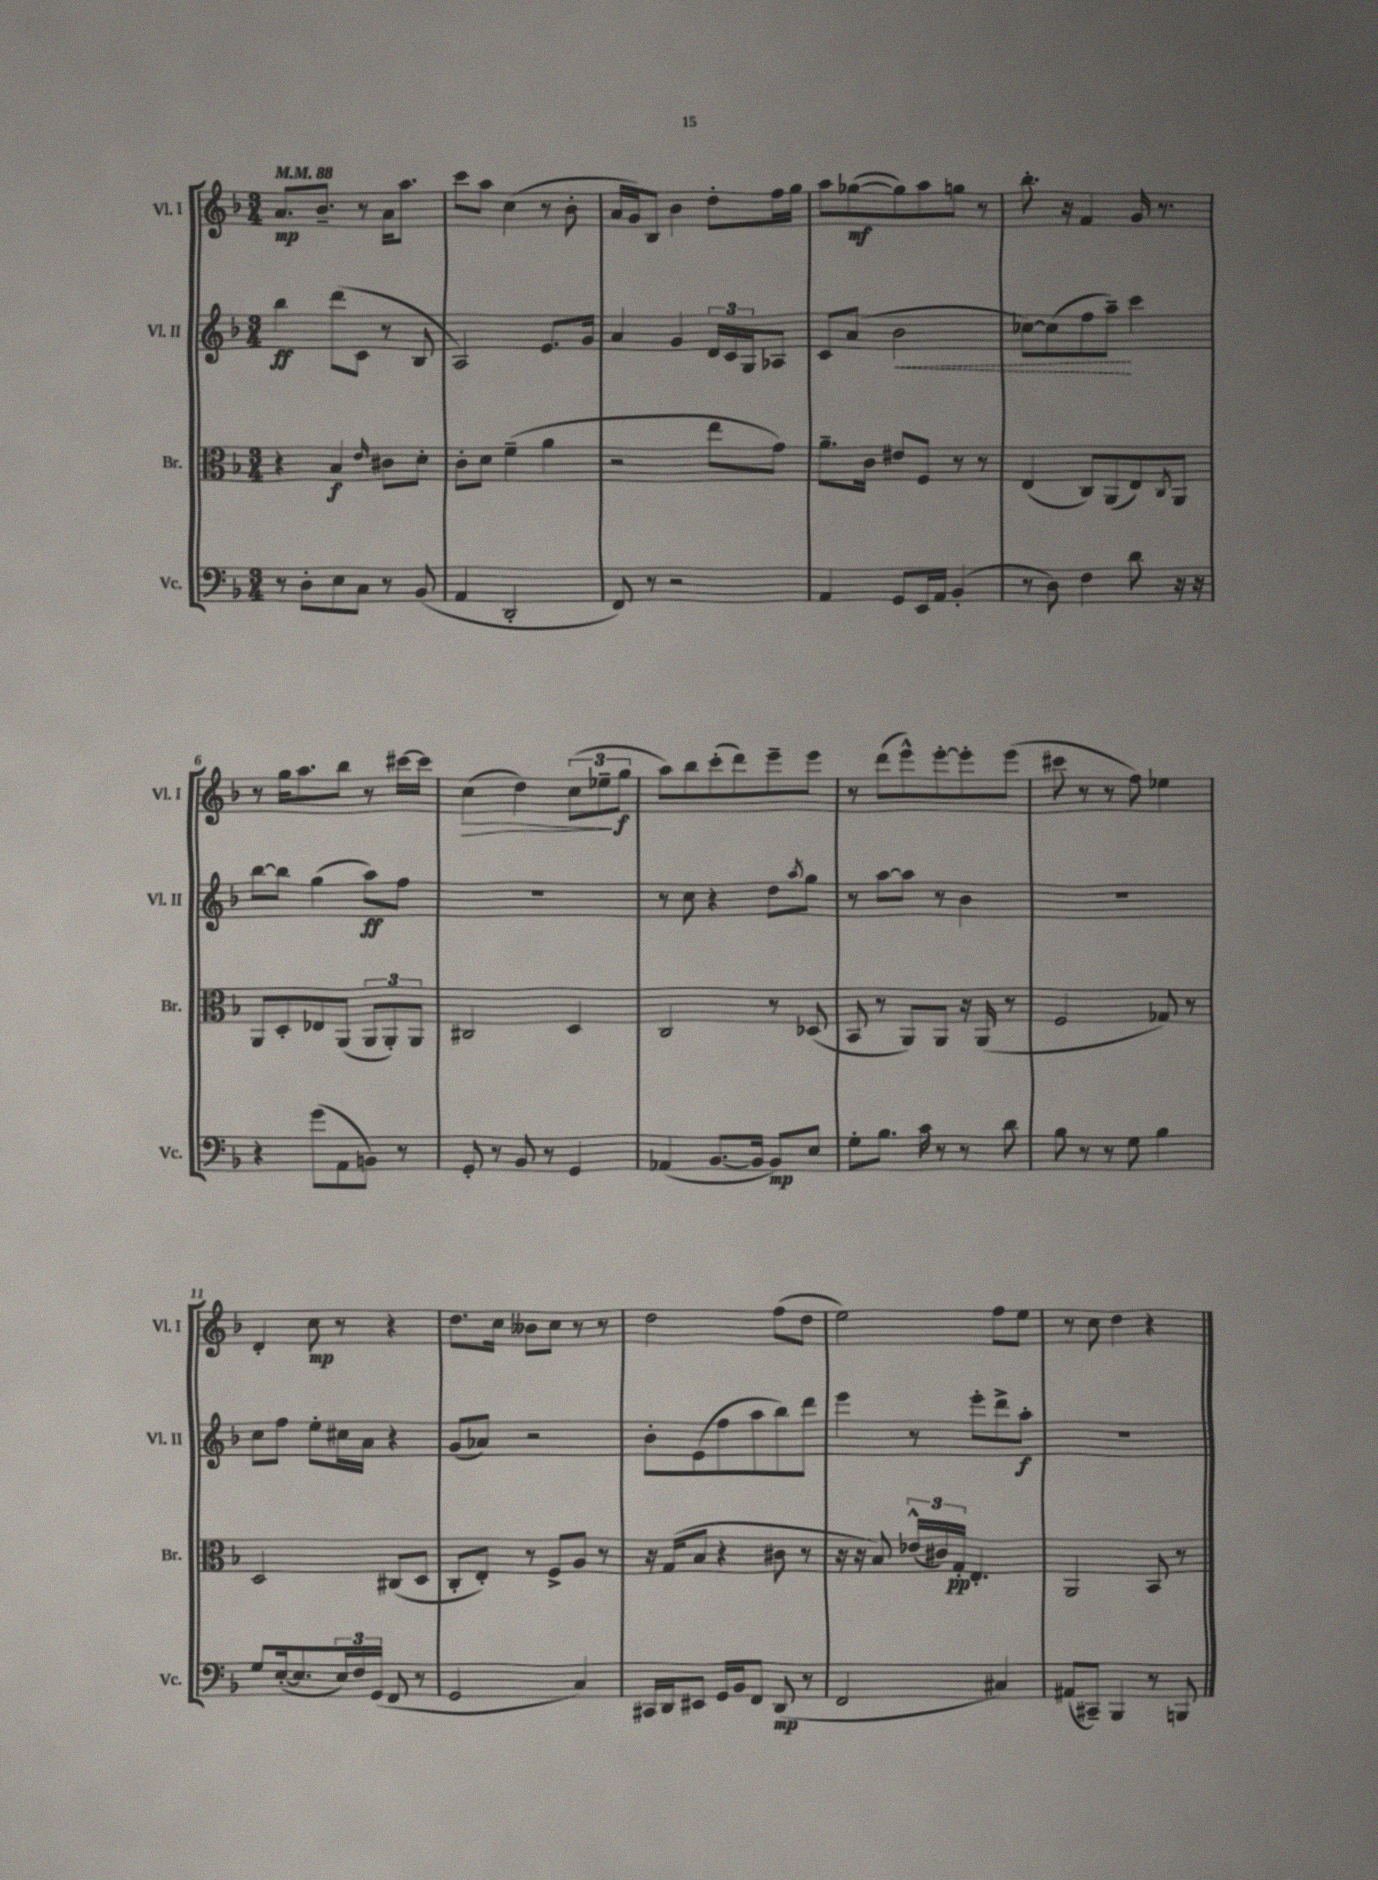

**kern	**dynam	**kern	**dynam	**kern	**dynam	**kern	**dynam
*part4	*part4	*part3	*part3	*part2	*part2	*part1	*part1
*staff4	*staff4	*staff3	*staff3	*staff2	*staff2	*staff1	*staff1
*I"Vc.	*	*I"Br.	*	*I"Vl. II	*	*I"Vl. I	*
*I'Vc.	*	*I'Br.	*	*I'Vl. II	*	*I'Vl. I	*
*clefF4	*	*clefC3	*	*clefG2	*	*clefG2	*
*k[b-]	*	*k[b-]	*	*k[b-]	*	*k[b-]	*
*M3/4	*	*M3/4	*	*M3/4	*	*M3/4	*
*MM88	*	*MM88	*	*MM88	*	*MM88	*
=1	=1	=1	=1	=1	=1	=1	=1
8r	.	4r	.	4bb-\	ff	8.a/L	mp
8D'\L	.	.	.	.	.	.	.
.	.	.	.	.	.	8.b-~/J	.
8E\	.	4B-/	f	(8ddd\L	.	.	.
8C\J	.	.	.	8c\J	.	8r	.
.	.	16qqe/	.	.	.	.	.
8r	.	8c#X\L	.	8r	.	16a\KL	.
.	.	.	.	.	.	8.aa\J	.
(8BB-/	.	8d'\J	.	8B-/	.	.	.
=2	=2	=2	=2	=2	=2	=2	=2
4AA/	.	8c'\L	.	2A/)	.	8ccc\L	.
.	.	8d\J	.	.	.	8aa\J	.
2DD'/	.	(4f~\	.	.	.	(4cc\	.
.	.	4a\	.	8.e/L	.	8r	.
.	.	.	.	.	.	8b-'\	.
.	.	.	.	16g/Jk	.	.	.
=3	=3	=3	=3	=3	=3	=3	=3
8FF/)	.	2r	.	4a/	.	16a/LL	.
.	.	.	.	.	.	16g/J)	.
8r	.	.	.	.	.	8B-/J	.
2r	.	.	.	4g/	.	4b-\	.
.	.	8ee\L	.	24d/LL	.	8dd'\L	.
.	.	.	.	24c/	.	.	.
.	.	.	.	24G/J	.	.	.
.	.	8g\J)	.	8A-X/J	.	16ff\L	.
.	.	.	.	.	.	16gg\JJ	.
=4	=4	=4	=4	=4	=4	=4	=4
4AA/	.	8.a~\L	.	8c/L	.	8aa\L	.
.	.	.	.	(8a/J	.	([8gg-X\	mf
.	.	16c\Jk	.	.	.	.	.
!	!	!	!	!	!LO:HP:b	!	!
8GG/L	.	8e#X/L	.	2b-\	<	8gg-\])	.
16EE/L	.	8F/J	.	.	.	8aa\	.
16AA/JJ	.	.	.	.	.	.	.
(4BB-'/	.	8r	.	.	.	8ggn\J	.
.	.	8r	.	.	.	8r	.
=5	=5	=5	=5	=5	=5	=5	=5
8r	.	(4E/	.	[8cc-X\L)	.	8.bb-'\	.
8D\)	.	.	.	(8cc-\]	.	.	.
.	.	.	.	.	.	16r	.
4F\	.	8C/L)	.	8ff\	.	4f/	.
.	.	(8AA/	.	8aa~\J)	.	.	.
8d\	.	8E/)	.	4ccc\	[	16g/	.
.	.	.	.	.	.	8.r	.
.	.	8qC/	.	.	.	.	.
16r	.	8AA/J	.	.	.	.	.
16r	.	.	.	.	.	.	.
!!LO:LB:g=z
=6	=6	=6	=6	=6	=6	=6	=6
4r	.	8AA/L	.	[8bb-\L	.	8r	.
.	.	8D'/	.	8bb-\J]	.	16gg\KL	.
.	.	.	.	.	.	8.aa\	.
(8g\L	.	8E-X/	.	(4gg\	.	.	.
8AA\	.	(8AA/J	.	.	.	8bb-\J	.
8BBn\J)	.	12AA/L	.	8aa\L)	ff	8r	.
.	.	12AA'/)	.	.	.	.	.
8r	.	.	.	8ff\J	.	[16ccc#X\LL	.
.	.	12AA/J	.	.	.	.	.
.	.	.	.	.	.	16ccc#\JJ]	.
=7	=7	=7	=7	=7	=7	=7	=7
!	!	!	!	!	!	!	!LO:HP:b
8GG'/	.	2C#X/	.	2.r	.	(4cc\	>
8r	.	.	.	.	.	.	.
8BB-/	.	.	.	.	.	4dd\)	.
8r	.	.	.	.	.	.	.
4GG/	.	4D/	.	.	.	(12cc\L	.
.	.	.	.	.	.	12ee-X~\	.
.	.	.	.	.	.	12gg\J	] f
=8	=8	=8	=8	=8	=8	=8	=8
(4AA-X/	.	2C/	.	8r	.	8aa\L)	.
.	.	.	.	8cc\	.	8bb-\	.
[8.BB-/L	.	.	.	4r	.	(8ccc'\	.
.	.	.	.	.	.	8ddd\)	.
16BB-/Jk]	.	.	.	.	.	.	.
8BB-/L)	mp	8r	.	8dd\L	.	8eee~\	.
.	.	.	.	8qaa/	.	.	.
8E/J	.	(8D-X/	.	8gg\J	.	8eee\J	.
=9	=9	=9	=9	=9	=9	=9	=9
8G'\L	.	8BB-/	.	8r	.	8r	.
8.B-\J	.	8r	.	[8aa\L	.	(8ddd\L	.
.	.	8AA/L)	.	8aa\J]	.	8eee^^\)	.
16c\	.	.	.	.	.	.	.
8r	.	8AA/J	.	8r	.	[8eee'\	.
8r	.	16r	.	4b-\	.	8eee'\]	.
.	.	(16AA/	.	.	.	.	.
8d\	.	8r	.	.	.	(8eee\J	.
=10	=10	=10	=10	=10	=10	=10	=10
8B-\	.	2F/	.	2.r	.	8ccc#X\	.
8r	.	.	.	.	.	8r	.
8r	.	.	.	.	.	8r	.
8G\	.	.	.	.	.	8ff\)	.
4B-\	.	8G-X/)	.	.	.	4ee-X\	.
.	.	8r	.	.	.	.	.
!!LO:LB:g=z
=11	=11	=11	=11	=11	=11	=11	=11
8G/L	.	2D/	.	8cc\L	.	4d'/	.
([16E'/k	.	.	.	8ff\J	.	.	.
8.E/]	.	.	.	.	.	.	.
.	.	.	.	8ee'\L	.	8cc\	mp
24E/L)	.	.	.	16cc#X\L	.	8r	.
24F/	.	.	.	.	.	.	.
.	.	.	.	16a\JJ	.	.	.
(24GG/JJ	.	.	.	.	.	.	.
8FF/	.	(8C#X/L	.	4r	.	4r	.
8r	.	8D/J	.	.	.	.	.
=12	=12	=12	=12	=12	=12	=12	=12
2GG/	.	8C'/L	.	(8g/L	.	8.dd\L	.
.	.	8E'/J)	.	8a-X/J)	.	.	.
.	.	.	.	.	.	16cc\Jk	.
.	.	8r	.	2r	.	8b--X\L	.
.	.	8F^/L	.	.	.	8cc\J	.
4C/)	.	8A/J	.	.	.	8r	.
.	.	8r	.	.	.	8r	.
=13	=13	=13	=13	=13	=13	=13	=13
16CC#X/LL	.	16r	.	8b-'\L	.	2dd\	.
16DD/J	.	(16G/KL	.	.	.	.	.
8EE#X/J	.	8B-/J	.	(8e\	.	.	.
16GG/LL	.	4r	.	8ff\	.	.	.
16BB-/J	.	.	.	.	.	.	.
8FF/J	.	.	.	8aa\	.	.	.
(8DD/	mp	8c#X\	.	8bb-\)	.	(8ff\L	.
8r	.	8r	.	8ddd\J	.	8dd\J	.
=14	=14	=14	=14	=14	=14	=14	=14
2FF/	.	16r	.	4eee\	.	2ee\)	.
.	.	16r	.	.	.	.	.
.	.	8B-/)	.	.	.	.	.
.	.	(24e-X^^/LL	.	8r	.	.	.
.	.	24c#X/)	.	.	.	.	.
.	.	24G'/JJ	pp	.	.	.	.
.	.	4.E'/	.	8eee'\L	.	.	.
4C#X/)	.	.	.	8ddd^\	.	8ff\L	.
.	.	.	.	8aa'\J	f	8ee\J	.
=15	=15	=15	=15	=15	=15	=15	=15
(8AA#X/L	.	2AA/	.	2.r	.	8r	.
8CC#X~/J)	.	.	.	.	.	8cc\	.
4BBB-/	.	.	.	.	.	4dd\	.
8r	.	8BB-/	.	.	.	4r	.
8BBBn/	.	8r	.	.	.	.	.
==	==	==	==	==	==	==	==
*-	*-	*-	*-	*-	*-	*-	*-
